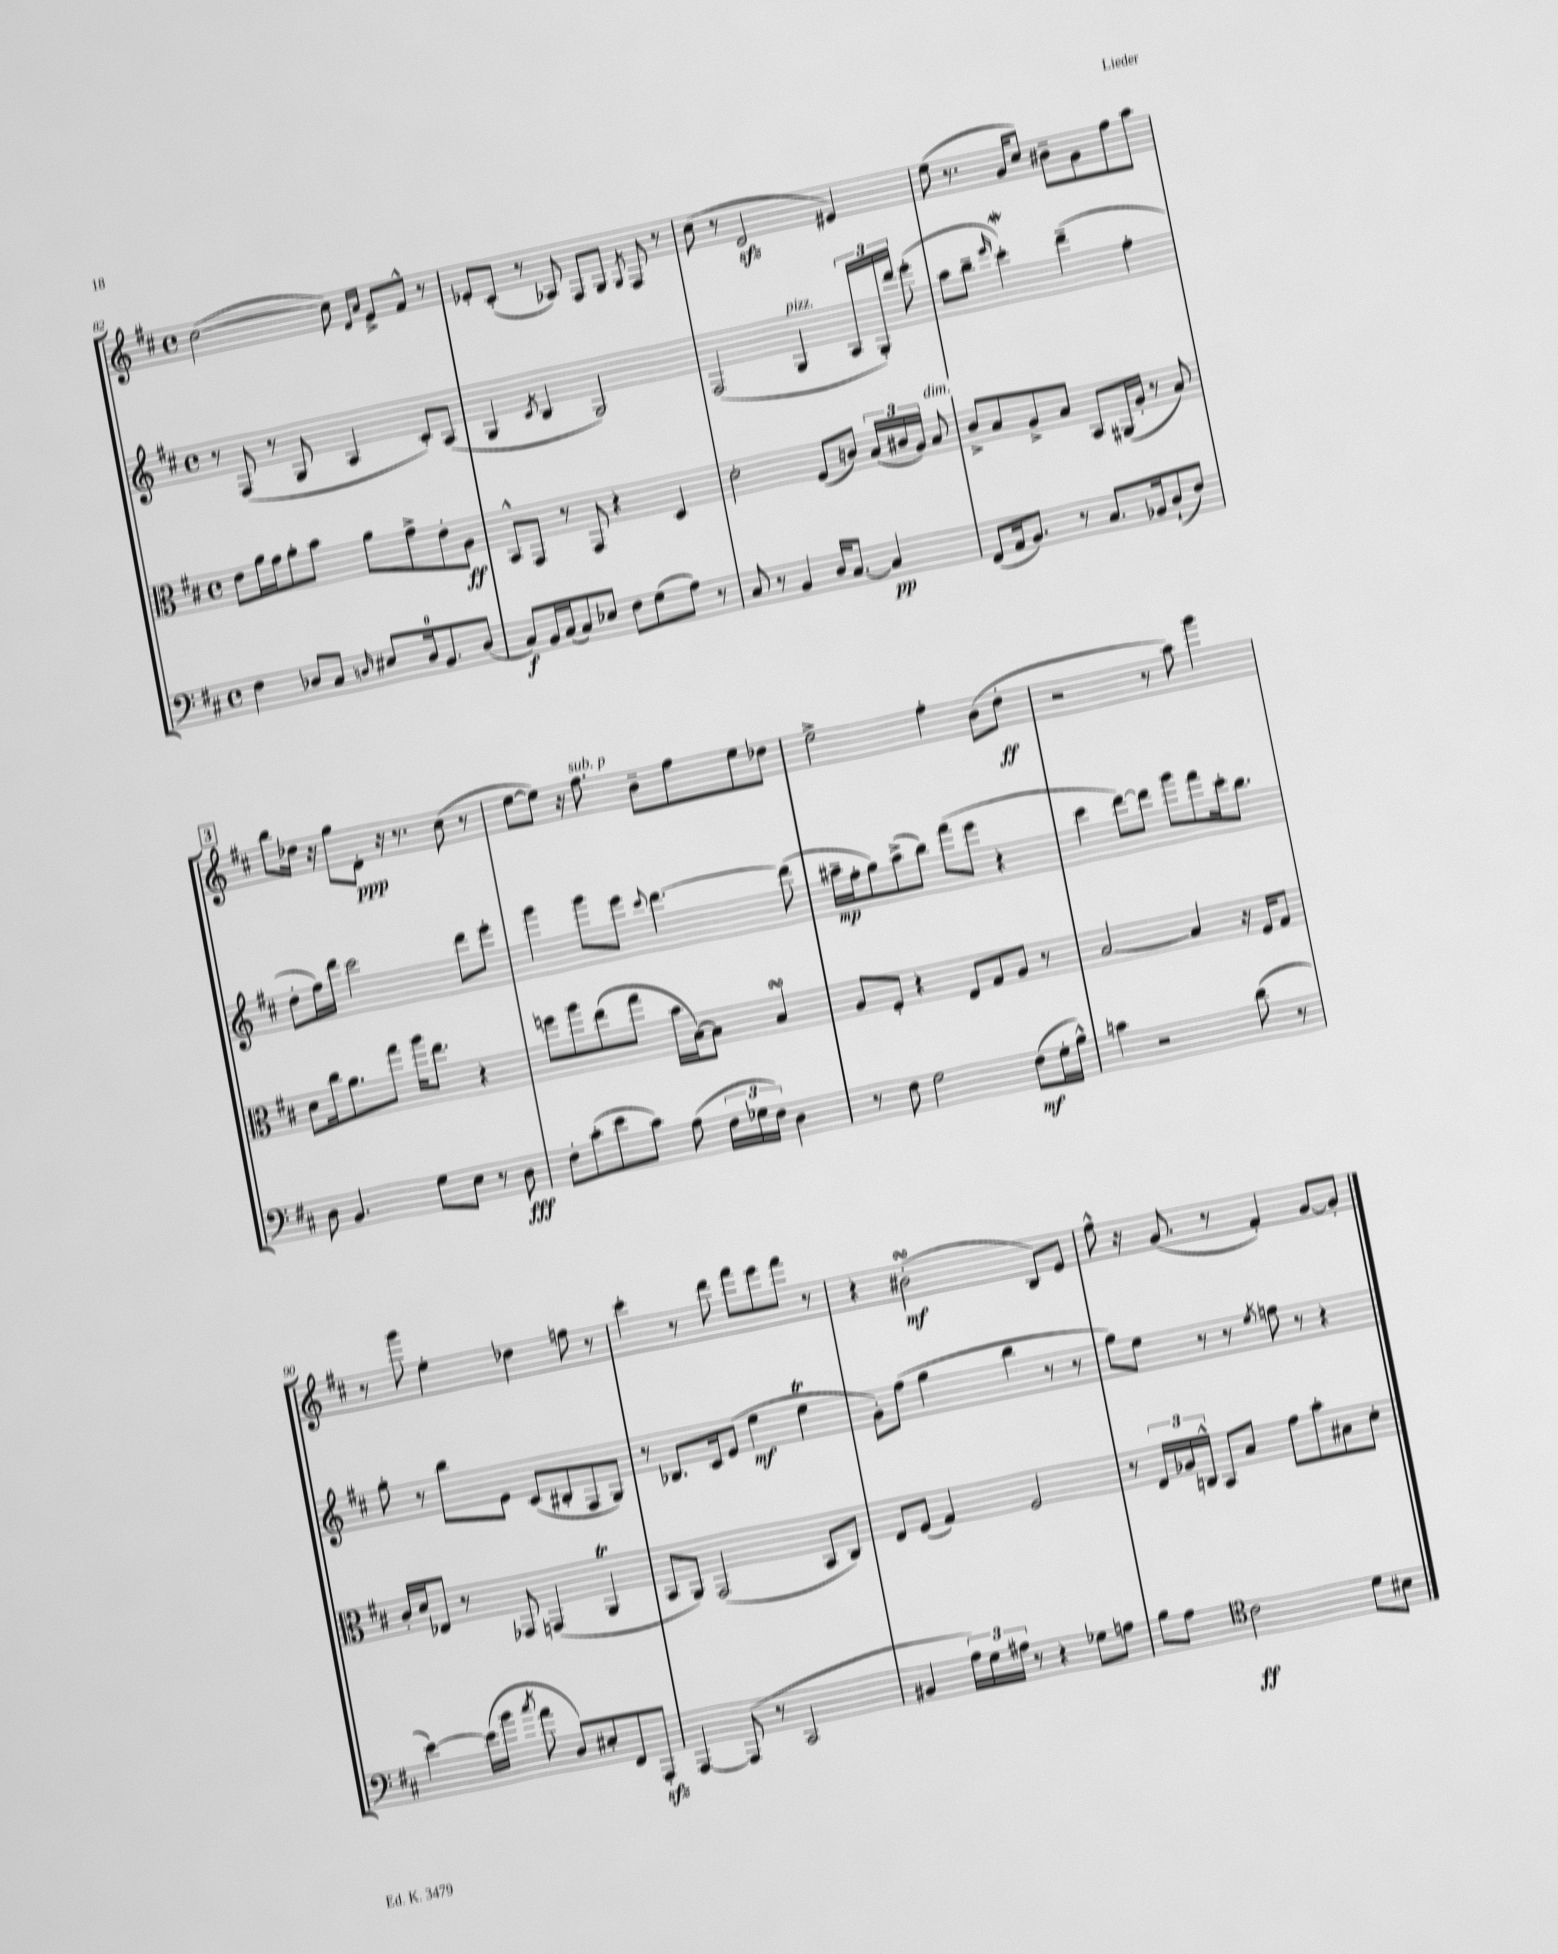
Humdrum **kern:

**kern	**kern	**kern	**kern
*staff4	*staff3	*staff2	*staff1
*clefF4	*clefC3	*clefG2	*clefG2
*k[f#c#]	*k[f#c#]	*k[f#c#]	*k[f#c#]
*M4/4	*M4/4	*M4/4	*M4/4
*met(c)	*met(c)	*met(c)	*met(c)
4F#	8e	8r	([2cc#
.	16a	(8F#	.
.	16g	.	.
8D-	8a'	8r	.
8C#	8b	8G	.
16qqD	.	.	.
8E#	8a	4A	8cc#])
.	.	.	16qqd
.	.	.	16qqa
16D	8g^	.	8e^
8.BB	.	.	.
.	8e'	8c#')	8f#^^
(8D	8A	(8A	8r
=	=	=	=
8C#)	8BB^^	4G	8e-'
16BB	8GG	.	(8c#'
(16C#	.	.	.
.	.	8qc#	.
8C#)	8r	4B	8r
8E-	8GG	.	8A-)
8F#	4r	2G)	8F#
(8G	.	.	8G
.	.	.	8qG
8A)	4D	.	8F#
8r	.	.	8r
=	=	=	=
8C#	2d'	(2F#	(8cc#
8r	.	.	8r
4BB	.	.	2d
16D	(8F#	4G	.
[8.C#	.	.	.
.	8c)	.	.
4C#]	(24B	24A	4e#)
.	24c#	24G')	.
.	24A)	24ddd	.
.	8B	(8eee'	.
=	=	=	=
(8FF#	8c#^	8aa	(8ee
16AA	8B	8bb~	8.r
8.BB)	.	.	.
.	.	16qqeee	.
.	8A^	4ccc#')	.
.	.	.	16g
8r	8B	.	8cc#)
8.C#	8BB	(4ddd~	8b#~
.	(16AA#	.	8g
16BB-	16A'	.	.
(8D`	8r	4ff#'	8ff#
8F#)	8B)	.	8aa
=	=	=	=
8D	8d	8dd'	8bb
4.BB	16cc#	16ff#)	16dd-
.	8.a	16ddd	16r
.	.	2ccc#	8gg
.	8gg	.	8d'
8G	16aa	.	16r
.	8.ee	.	8.r
8E	.	.	.
8r	4r	8ddd	(8cc#
8D	.	8eee'	8r
=	=	=	=
8F#'	8ff	4ggg	[8ee
(8c#'	8aa	.	8ee])
8e	(8ee	8ggg	16r
.	.	.	8.ff#
8c#)	8gg	8eee	.
.	.	8qqccc#	.
(8A	16b	[4.ddd	8b~
.	[16B)	.	.
24F#	8B]	.	8ff#
24G-	.	.	.
24F#)	.	.	.
4D	4B	.	8ee
.	.	(8ddd]	8dd-
=	=	=	=
8r	8A	16aa#~	2ee^
.	.	16ff#'	.
8F#	8F#'	8gg)	.
2G	4r	(8aa#^	.
.	.	8bb)	.
.	8E	(8fff#	4ff#'
.	8G	8eee	.
(8F#	8A	4r	(8b
16G'	8r	.	8dd'
16B^^)	.	.	.
=	=	=	=
4c	[2B	4ccc#	2r
2r	.	[8ddd)	.
.	.	8ddd]	.
.	4B]	8ggg	8r
.	.	8fff#	8aa)
(8d	16r	16ccc#'	4ggg
.	16F#	8.bb	.
8r	8G	.	.
=	=	=	=
[4e)	16c#'	8gg'	8r
.	16d	.	.
.	8E-	8r	8ggg
(16e]	8r	8bb	4ee'
16b	.	.	.
8qcc#	.	.	.
8a	8GG-	8e	.
8D)	(4GG	(8c#	4dd-
8E#'	.	8B#'	.
8FF#	4AA	8F#	8ff
8AAA'	.	8G)	8r
=	=	=	=
[4AAA	8BB	8r	4ccc#'
.	8AA)	8.B-	.
(8AAA]	(2GG	.	8r
.	.	16c#	.
8r	.	(8e	8ddd
2CC#	.	4ee	8fff#
.	.	.	8eee
.	8BB	4ee	8fff#
.	8C#)	.	8r
=	=	=	=
4BB#	8E	8g')	4r
.	(8F#	(8ff#	.
24A)	4G)	4gg	(2b#'
24G	.	.	.
24A#	.	.	.
8r	.	.	.
4r	2F#	4bb	.
8G-	.	8r	8B)
8A	.	8r	8e
=	=	=	=
8B	8r	8gg)	8ff#^^
8A	24E	8ee	16r
.	24A-	.	.
.	.	.	(8.g
.	24C^^	.	.
*clefC4	*	*	*
2c#	8BB	8r	.
.	8B	8r	8r
.	.	8qee	.
.	8g	8ff	4f#')
.	8b'	8r	.
8d	8B#	4r	[8g
8B#	8d'	.	8g']
==	==	==	==
*-	*-	*-	*-
